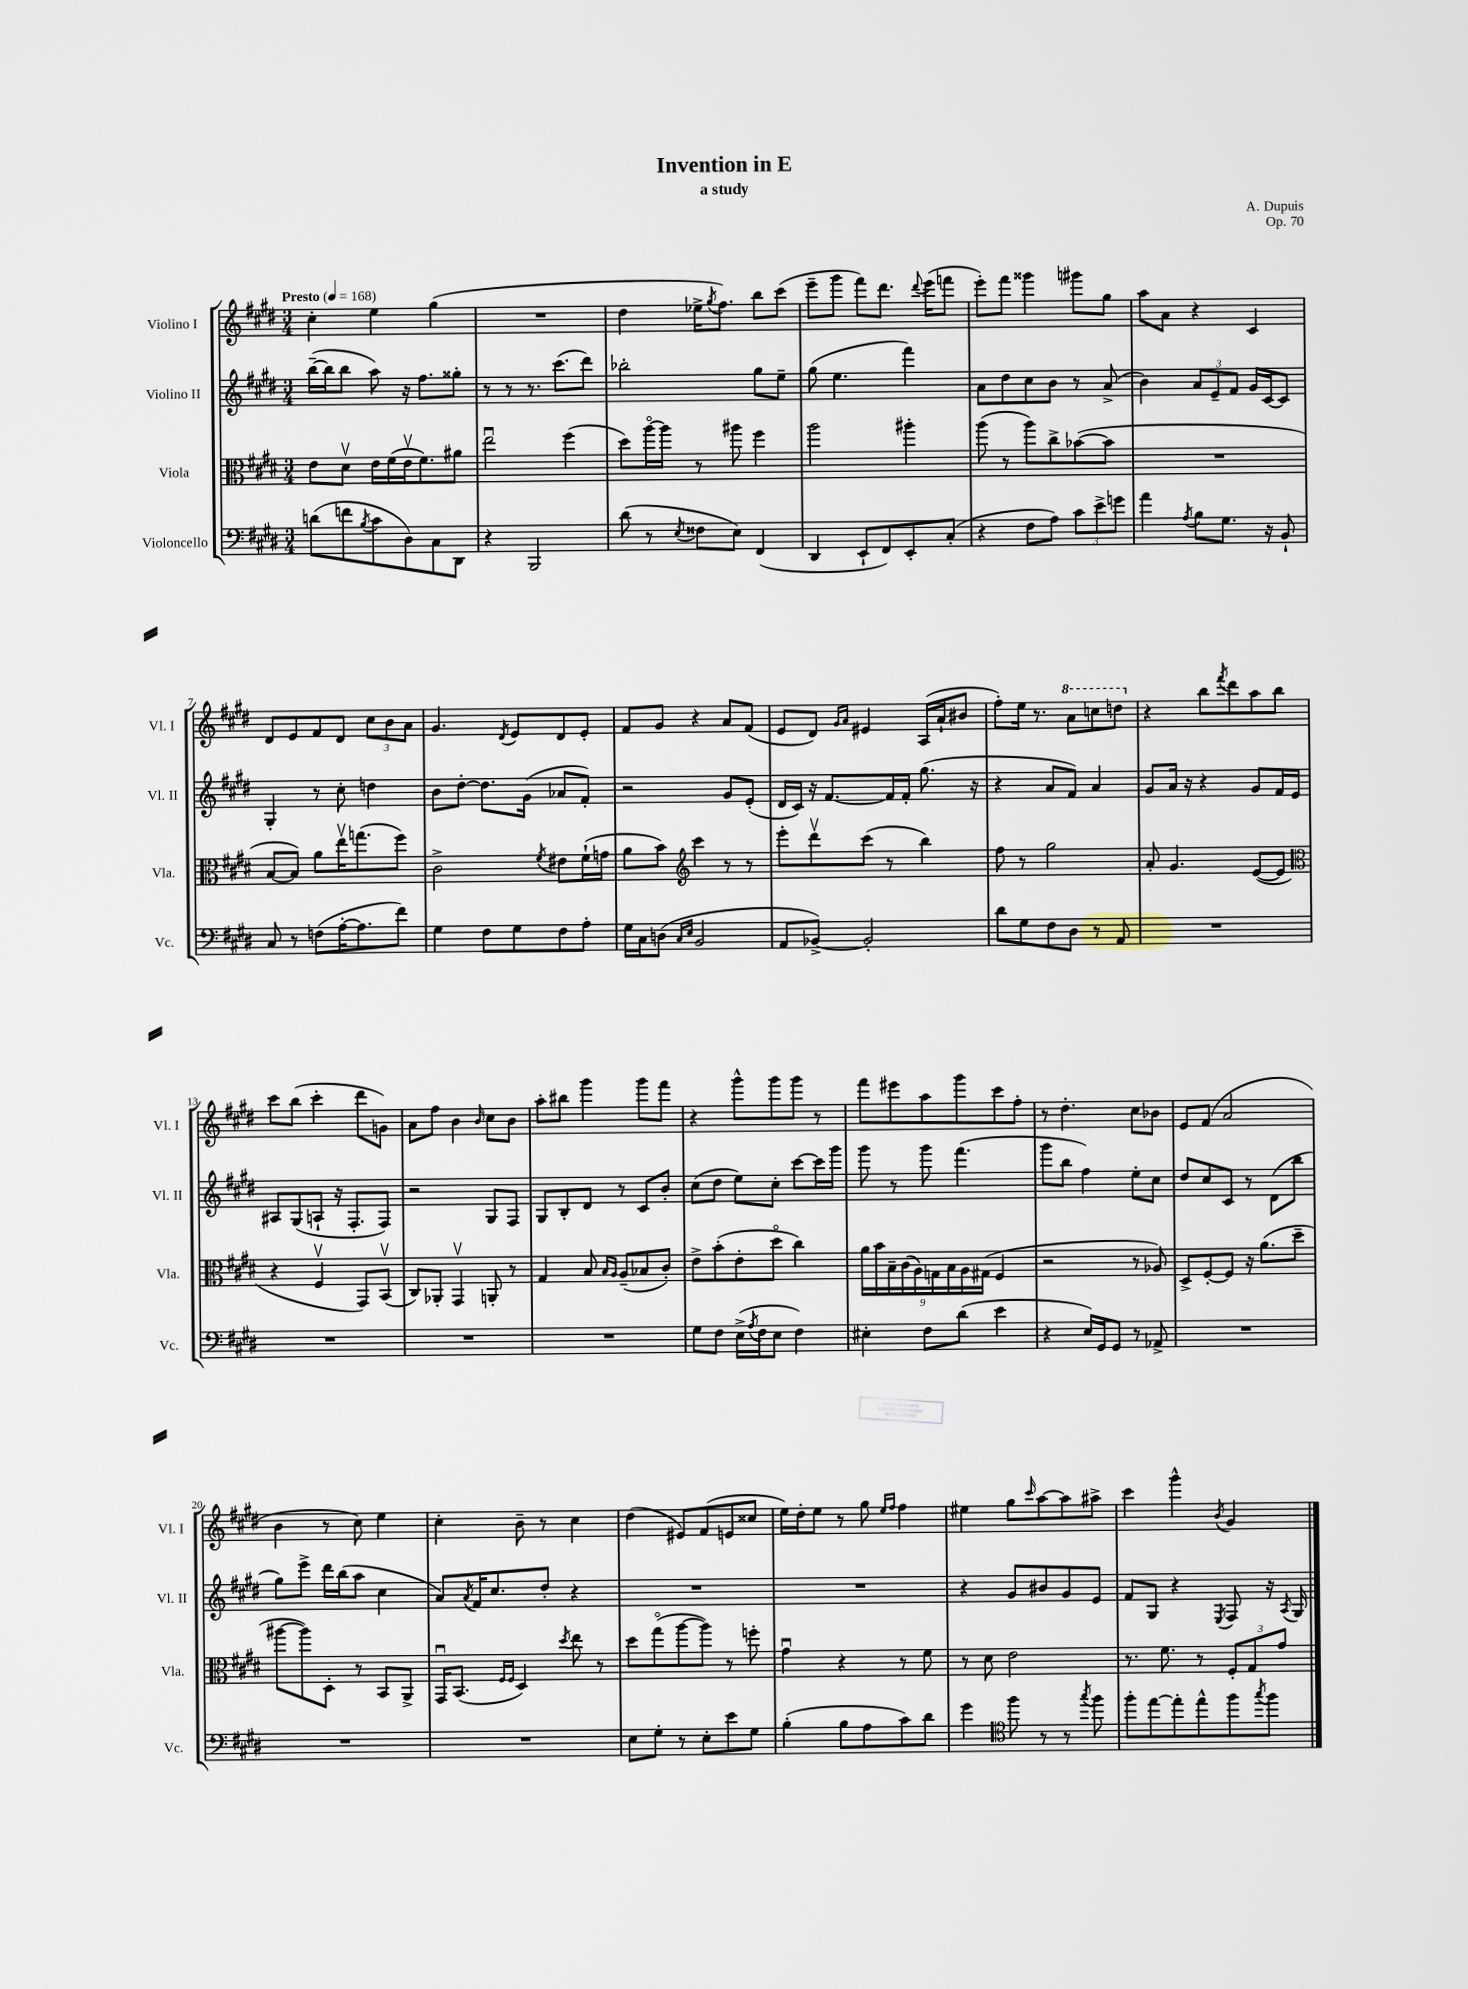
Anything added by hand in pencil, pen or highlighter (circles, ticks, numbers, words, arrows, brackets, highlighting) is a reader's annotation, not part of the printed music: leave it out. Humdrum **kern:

**kern	**kern	**kern	**kern
*staff4	*staff3	*staff2	*staff1
*clefF4	*clefC3	*clefG2	*clefG2
*k[f#c#g#d#]	*k[f#c#g#d#]	*k[f#c#g#d#]	*k[f#c#g#d#]
*M3/4	*M3/4	*M3/4	*M3/4
*MM168	*MM168	*MM168	*MM168
(8d	8e	([16bb~	4cc#'
.	.	16bb]	.
8f	8d#v	8bb	.
8qB	.	.	.
8c#	16e	8aa)	4ee
.	(16f#	.	.
8D#)	16ev	16r	.
.	8.f#)	8.ff#	.
8C#	.	.	(4gg#
8DD#	8a#	8gg##'	.
=	=	=	=
4r	2eeu	8r	2.r
.	.	8r	.
2BBB	.	8.r	.
.	.	(8.ccc#	.
.	(4ff#	.	.
.	.	8ddd#)	.
=	=	=	=
(8d#	8dd#)	2bb-'	4dd#
8r	[16aao	.	.
.	16aa]	.	.
8qE	.	.	.
8F##	8r	.	16ee-^
.	.	.	8qgg#
.	.	.	8.ff#)
8E)	8aa#	.	.
(4FF#	4ff#	8gg#	8bb
.	.	8ee~	(8ccc#
=	=	=	=
4DD#	2aa	(8gg#	8eee~
.	.	4.ee	8ggg#
8EE`	.	.	8fff#)
8FF#)	.	.	8.ddd#
8EE'	4aa#'	4fff#)	.
.	.	.	8qqddd#
.	.	.	(16eee
(8C#'	.	.	8fff
=	=	=	=
4r	(8aa	8a	8eee')
.	8r	8dd#	8fff#
8F#	8aa)	8cc#	4ggg##
8A)	8cc#^	8b	.
12c#	([8b-	8r	8ggg#
12e^	.	.	.
.	8b-]	(8a^	8gg#
12g	.	.	.
=	=	=	=
4a	2.r	4b)	8aa
.	.	.	8a
8qA	.	.	.
8B	.	12a	4r
.	.	12e~	.
8.G#	.	.	.
.	.	12f#	.
.	.	16g#	4c#
16r	.	[16c#	.
8BB`	.	8c#]	.
=	=	=	=
8C#	[8B	4G#'	8d#
8r	8B])	.	8e
(8F	8a	8r	8f#
[16A'	16eev	8cc#'	8d#
8.A]	(8.gg	.	.
.	.	4dd	12cc#
.	.	.	12b
8f#)	8ff#)	.	.
.	.	.	12a
=	=	=	=
4G#	2c#^	8b	4.g#
.	.	[8dd#'	.
8F#	.	8.dd#]	.
.	.	.	8qd#
8G#	.	.	8e
.	.	(16g#	.
.	8qf#	.	.
8F#	8e#	8a-	8d#
8A'	(16f#`	8f#')	8e'
.	16g	.	.
=	=	=	=
16G#	8a	2r	8f#
16C#	.	.	.
(8D	8b)	.	8g#
*	*clefG2	*	*
16qqC#	.	.	.
16qqE	.	.	.
2BB	4ccc#	.	4r
.	8r	8g#	8a
.	8r	(8e'	(8f#
=	=	=	=
8AA	8eee'	16d#	8e
.	.	16c#)	.
[8BB-^)	8ddd#v	16r	8d#)
.	.	[8.f#	.
.	.	.	16qqg#
.	.	.	16qqa
2BB-']	(8ccc#	.	4e#
.	8r	16f#]	.
.	.	16f#'	.
.	4bb)	(8.gg#	(16A
.	.	.	16a`
.	.	.	8b#
.	.	16r	.
=	=	=	=
8d#	8ff#	4r	8ff#')
8G#	8r	.	16ee
.	.	.	8.r
8F#	2gg#	8a	.
8D#	.	8f#)	8aa
8r	.	4a	8ccc
8AA	.	.	8ddd
=	=	=	=
2.r	8a'	8g#	4r
.	4.g#	16a	.
.	.	16r	.
.	.	4r	8bb
.	.	.	8qfff#
.	.	.	8ddd#
.	([8e	8g#	8aa
.	8e]	16f#	8bb
.	.	16e	.
=	=	=	=
*	*clefC3	*	*
2.r	4r	8A#	8ccc#
.	.	(8G#	(8bb
.	4F#v	8A`	4ccc#'
.	.	16r	.
.	.	8.F#'	.
.	8GG#)	.	8ddd#
.	(8BBv	8F#)	8g)
=	=	=	=
2.r	8C#)	2r	8a
.	8AA-'	.	8ff#
.	4GG#v	.	4b
.	.	.	16qqb
.	8AA'	8G#	8cc#
.	8r	8F#	8b
=	=	=	=
2.r	4G#	8G#	8aa'
.	.	8B'	8bb#
.	8B	8d#	4ggg#
.	16qqB	.	.
.	16qqA	.	.
.	(8A~	8r	.
.	8B-	8c#	8ggg#
.	8c#')	8b'	8fff#
=	=	=	=
8G#	8e^	(8cc#	4r
8F#	(8b'	8dd#	.
(16E^	8e'	8ee)	8ggg#^^
8qA	.	.	.
16F#	.	.	.
8E	8dd#o	8cc#'	8ggg#
4F#)	4cc#)	[8ccc#	8ggg#
.	.	16ccc#]	8r
.	.	16ggg#	.
=	=	=	=
4E#'	18a	8ggg#	8fff#
.	18b	.	.
.	18B~	.	.
.	.	8r	8eee#
.	(18c#	.	.
.	18A)	.	.
8F#	.	8ggg#	8aa
.	18G	.	.
.	18B	.	.
(8d#	.	(4.fff#	8ggg#
.	18A	.	.
.	(18G#	.	.
4e	4F#	.	8ccc#
.	.	.	8ff#'
=	=	=	=
4r	2r	8ggg#	8r
.	.	8bb	4.dd#'
16E)	.	4ff#)	.
16GG#	.	.	.
8GG#	.	.	.
8r	8r	8ee'	8cc#
8AA-^	8A-)	8cc#	8b-
=	=	=	=
2.r	8D#^	8dd#	8e
.	[8F#'	8cc#	(8f#
.	8F#]	8c#	2a
.	16r	8r	.
.	(8.a	.	.
.	.	(8d#	.
.	8dd#~	8bb	.
=	=	=	=
2.r	[8aa#	8gg#)	4b
.	8aa#])	8eee^	.
.	8D#'	16ddd#	8r
.	.	(16bb	.
.	8r	8aa	8cc#)
.	8BB	4cc#	4ee
.	8AA^	.	.
=	=	=	=
2.r	16GG#u	8a)	4cc#'
.	(8.BB	.	.
.	.	8qa	.
.	.	16f#	.
.	.	8.cc#	.
.	16qqF#	.	.
.	16qqF#	.	.
.	4D#)	.	8b~
.	.	8dd#'	8r
.	8qdd#	.	.
.	8ee	4r	4cc#
.	8r	.	.
=	=	=	=
8E	8dd#	2.r	(4dd#
8G#'	(8gg#o	.	.
8r	[8aa	.	8e#)
8E'	8aa])	.	(8f#
8e	8r	.	8e
8G#	8ff'	.	8cc##
=	=	=	=
(4B'	4g#u	2.r	16ee)
.	.	.	16dd#'
.	.	.	8ee
8B	4r	.	8r
8A	.	.	8gg#
.	.	.	16qqee
.	.	.	16qqff#
8c#)	8r	.	4ff#
8d#	8f#	.	.
=	=	=	=
4g#	8r	4r	4ee#
.	8d#	.	.
*clefC4	*	*	*
8ff#	2e	8g#	8gg#
.	.	.	16qqccc#
8r	.	8b#	[8aa
8r	.	8g#	8aa]
8qgg#	.	.	.
8ff#	.	8e	8aa#^
=	=	=	=
8ff#'	8.r	8f#	4ccc#
[8ee	.	8G#	.
.	8.f#	.	.
8ee']	.	4r	4ggg#^^
8ee^^	8r	.	.
.	.	8qE	8qb
8ff#	12F#'	8F#	4g#
.	12G#	.	.
8qgg#	.	.	.
8ff#	.	16r	.
.	12g#	.	.
.	.	8qA	.
.	.	16G#	.
==	==	==	==
*-	*-	*-	*-
